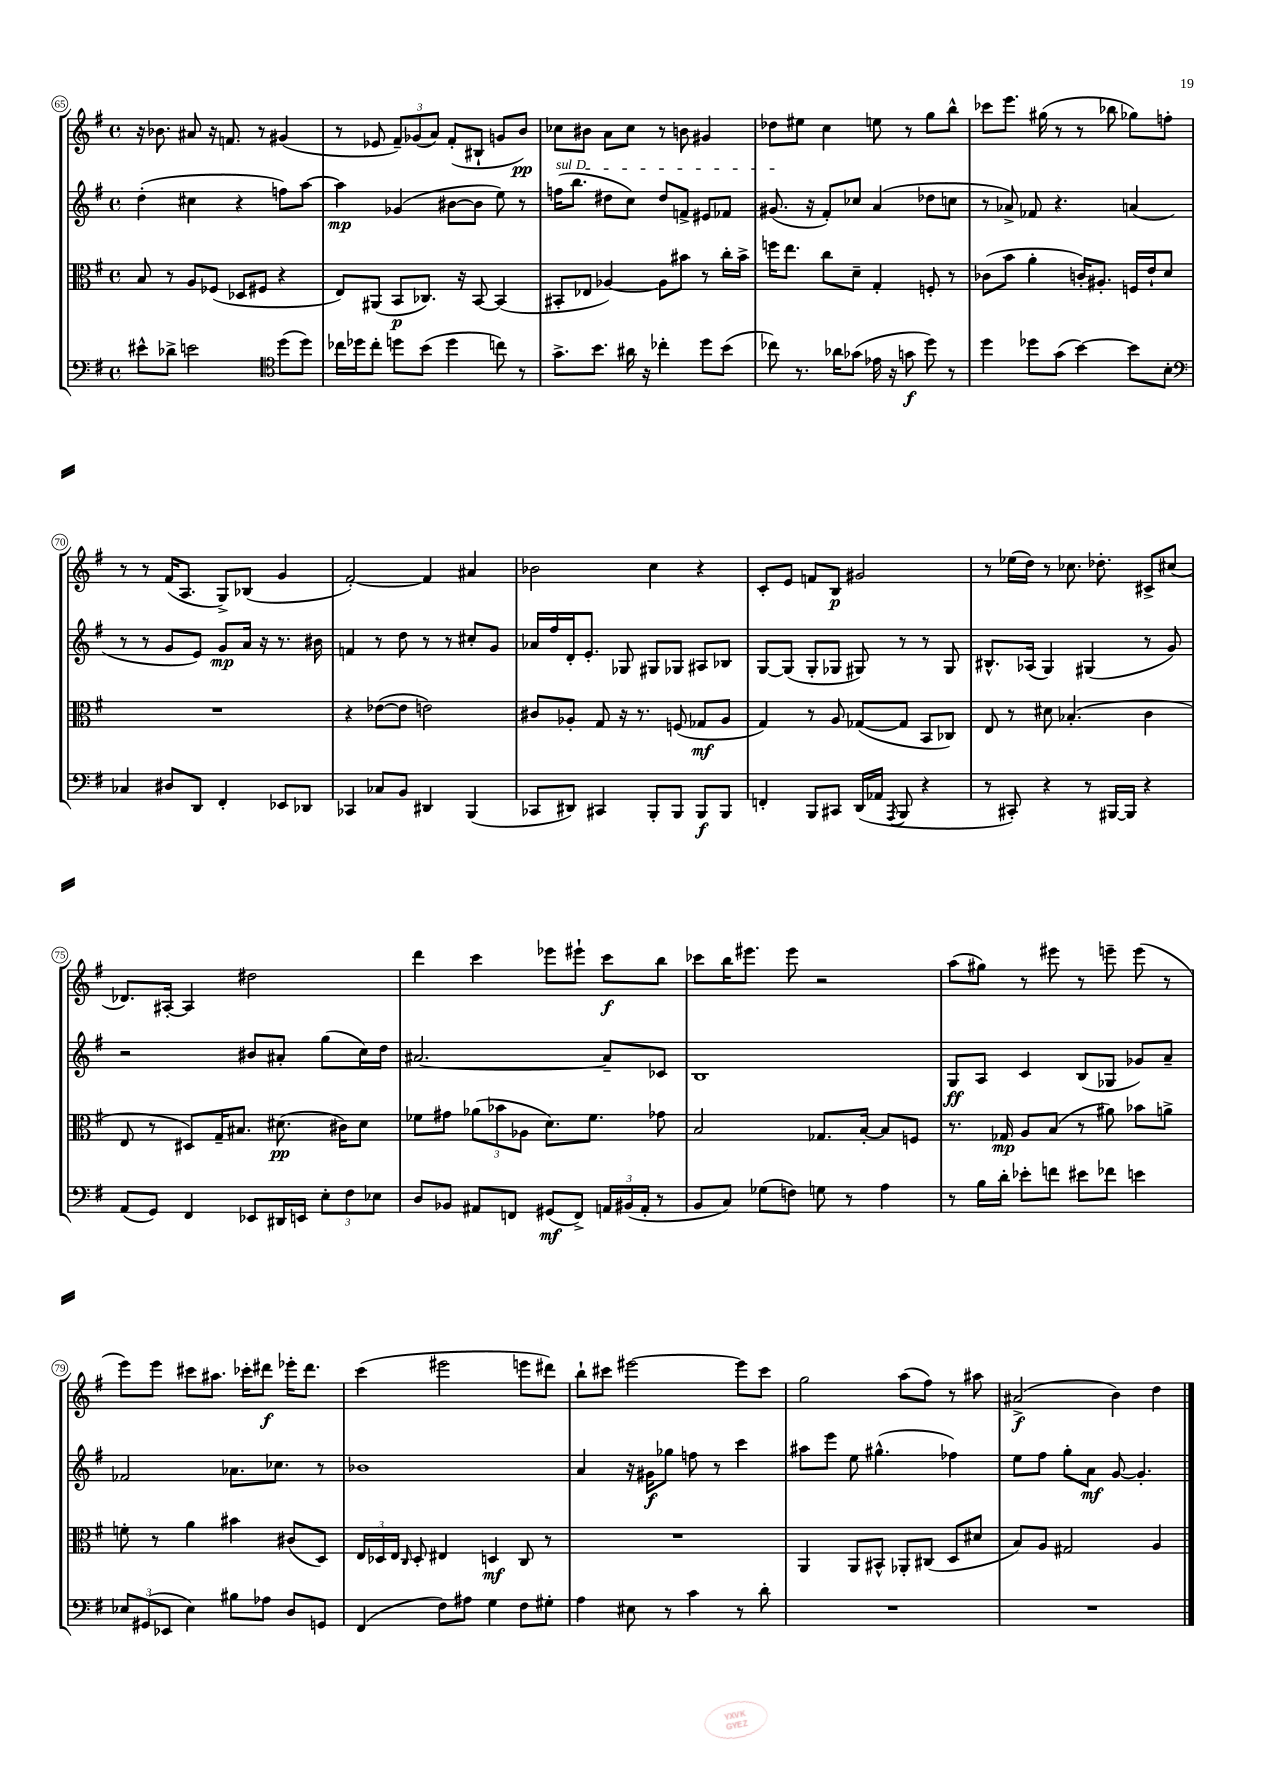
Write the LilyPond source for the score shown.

<<
\new StaffGroup <<
\new Staff = "s0" {
    \clef treble \key g \major \defaultTimeSignature \time 4/4
    \autoBeamOff r16 bes'8. ais'8 r16 f'8. r8 gis'4( |
    r8 ees'8 \tuplet 3/2 { fis'8[--) ges'8( a'8]) } fis'8[-.( bis8]-! g'8[ b'8]\pp) |
    ces''8[ bis'8] a'8[ ces''8] r8 b'8 gis'4 |
    des''8[ eis''8] c''4 e''8 r8 g''8[ b''8]-^ |
    ces'''8[ e'''8.] gis''16( r8 r8 bes''8 ges''8[) f''8]-. |
    r8 r8 fis'16[( a8.] g8[->) bes8]( g'4 |
    fis'2~-.) fis'4 ais'4 |
    bes'2 c''4 r4 |
    c'8[-. e'8] f'8[ b8]\p gis'2 |
    r8 ees''16[( d''16]) r8 ces''8. des''8.-. cis'8[-> cis''8]( |
    des'8.[) ais16]~-. ais4 dis''2 |
    d'''4 c'''4 ees'''8[ eis'''8]-! c'''8[\f b''8] |
    ces'''8[ b''16 eis'''8.] eis'''8 r2 |
    a''8[( gis''8]) r8 eis'''8 r8 e'''8-- e'''8( r8 |
    e'''8[) e'''8] cis'''8[ ais''8.] ces'''16[-. dis'''8]\f ees'''16[-. dis'''8.] |
    c'''4( eis'''2 e'''8[ dis'''8]) |
    b''8[-! cis'''8] eis'''2~ eis'''8[ cis'''8] |
    g''2 a''8[( fis''8]) r8 ais''8 |
    ais'2->\f( b'4) d''4 \bar "|." |
}
\new Staff = "s1" {
    \clef treble \key g \major \defaultTimeSignature \time 4/4
    \autoBeamOff d''4-.( cis''4 r4 f''8[) a''8]~ |
    a''4\mp ges'4( bis'8[~ bis'8] e''8) r8 |
    \once \override TextSpanner.bound-details.left.text = \markup { \italic "sul D" } f''16[\startTextSpan( b''8.] dis''8[ c''8]) dis''8[ f'8]-> eis'8[ fes'8] |
    gis'8.\stopTextSpan( r16 fis'8[-.) ces''8] a'4( des''8[ c''8] |
    r8 aes'8->) fes'8 r4. a'4( |
    r8 r8 g'8[ e'8]) g'8[\mp a'16] r16 r8. bis'16 |
    f'4 r8 d''8 r8 r8 cis''8[-. g'8] |
    aes'16[ fis''16 d'16-. e'8.]-. ges8 gis8[ ges8] ais8[ bes8] |
    g8[~ g8]( g8[-. ges8] gis8) r8 r8 gis8 |
    bis8.[-^ aes16]( g4) gis4( r8 g'8) |
    r2 bis'8[ ais'8]-. g''8[( c''16) d''16] |
    ais'2.~ ais'8[-- ces'8] |
    b1 |
    g8[\ff a8] c'4 b8[( ges8] ges'8[) a'8]-- |
    fes'2 aes'8.[ ces''8.] r8 |
    bes'1 |
    a'4 r16 gis'16[\f ges''8] f''8 r8 c'''4 |
    ais''8[ e'''8] e''8 gis''4.-^( fes''4) |
    e''8[ fis''8] g''8[-. a'8]\mf g'8~ g'4.-. \bar "|." |
}
\new Staff = "s2" {
    \clef alto \key g \major \defaultTimeSignature \time 4/4
    \autoBeamOff b8 r8 a8[ fes8]( des8[ fis8] r4 |
    e8[) ais,8]( b,8[\p ces8.]) r16 b,8~ b,4( |
    bis,8[-. ees8] aes4~) aes8[ bis'8] r8 c''16[-. bis'16]-> |
    f''16[ e''8.] c''8[ d'8]-- g4-. f8-. r8 |
    ces'8[( b'8] a'4-. c'16[-.) ais8.]-. f16[ e'16-! d'8] |
    R1 |
    r4 ees'8[~( ees'8] e'2) |
    cis'8[ aes8]-. g8 r16 r8. f8( ges8[\mf aes8] |
    g4) r8 a8 ges8[~( ges8] b,8[ ces8]) |
    e8 r8 dis'8 bes4.-.( c'4 |
    e8 r8 dis8[) g16-- bis8.] dis'8.\pp( cis'16[) dis'8] |
    fes'8[ gis'8] \tuplet 3/2 { aes'8[( bes'8 aes8] } d'8.[) fes'8.] ges'8 |
    b2 ges8.[ b16]~-. b8[ f8] |
    r8. ges16\mp a8[ b8]( r8 ais'8) bes'8[ a'8]-> |
    f'8-. r8 a'4 bis'4 cis'8[( d8]) |
    \tuplet 3/2 { e16[ des16 e16] } \grace { c16 } des8-. eis4 d4\mf c8 r8 |
    R1 |
    a,4 a,8[ bis,8]-^ aes,8[-. cis8]( d8[ dis'8] |
    b8[) a8] gis2 a4 \bar "|." |
}
\new Staff = "s3" {
    \clef bass \key g \major \defaultTimeSignature \time 4/4
    \autoBeamOff eis'8[-^ des'8]-> e'2 \clef tenor d''8[( d''8]) |
    ces''16[ des''16 ces''8]-. d''8[ b'8]( d''4 c''8) r8 |
    g'8.[-> b'8.] ais'16 r16 ces''4-. d''8[ b'8]( |
    ces''8) r8. aes'16[ ges'8]( ees'16 r16 g'8\f d''8) r8 |
    d''4 des''8[ g'8]( b'4~) b'8[ b8]-. |
    \clef bass ces4 dis8[ d,8] fis,4-. ees,8[ des,8] |
    ces,4 ces8[ b,8] dis,4 b,,4( |
    ces,8[ dis,8]) cis,4 b,,8[-. b,,8] b,,8[\f b,,8] |
    f,4-. b,,8[ cis,8] d,16[( aes,16] \acciaccatura { a,,8 } b,,8 r4 |
    r8 cis,8-.) r4 r8 bis,,16[~ bis,,16] r4 |
    a,8[( g,8]) fis,4 ees,8[ dis,16 e,16] \tuplet 3/2 { e8[-. fis8 ees8] } |
    d8[ bes,8] ais,8[ f,8] gis,8[\mf( f,8]->) \tuplet 3/2 { a,16[ bis,16( a,16]-. } r8 |
    b,8[ c8]) ges8[( f8]) g8 r8 a4 |
    r8 b16[ d'16]-. ees'8[-. f'8] eis'8[ fes'8] e'4 |
    \tuplet 3/2 { ees8[ gis,8( ees,8] } ees4) bis8[ aes8] d8[ g,8] |
    fis,4( fis8[) ais8] g4 fis8[ gis8]-. |
    a4 eis8 r8 c'4 r8 d'8-. |
    R1 |
    R1 \bar "|." |
}
>>
>>
\layout { \context { \Score currentBarNumber = #65 \override BarNumber.stencil = #(make-stencil-circler 0.1 0.3 ly:text-interface::print) } }
